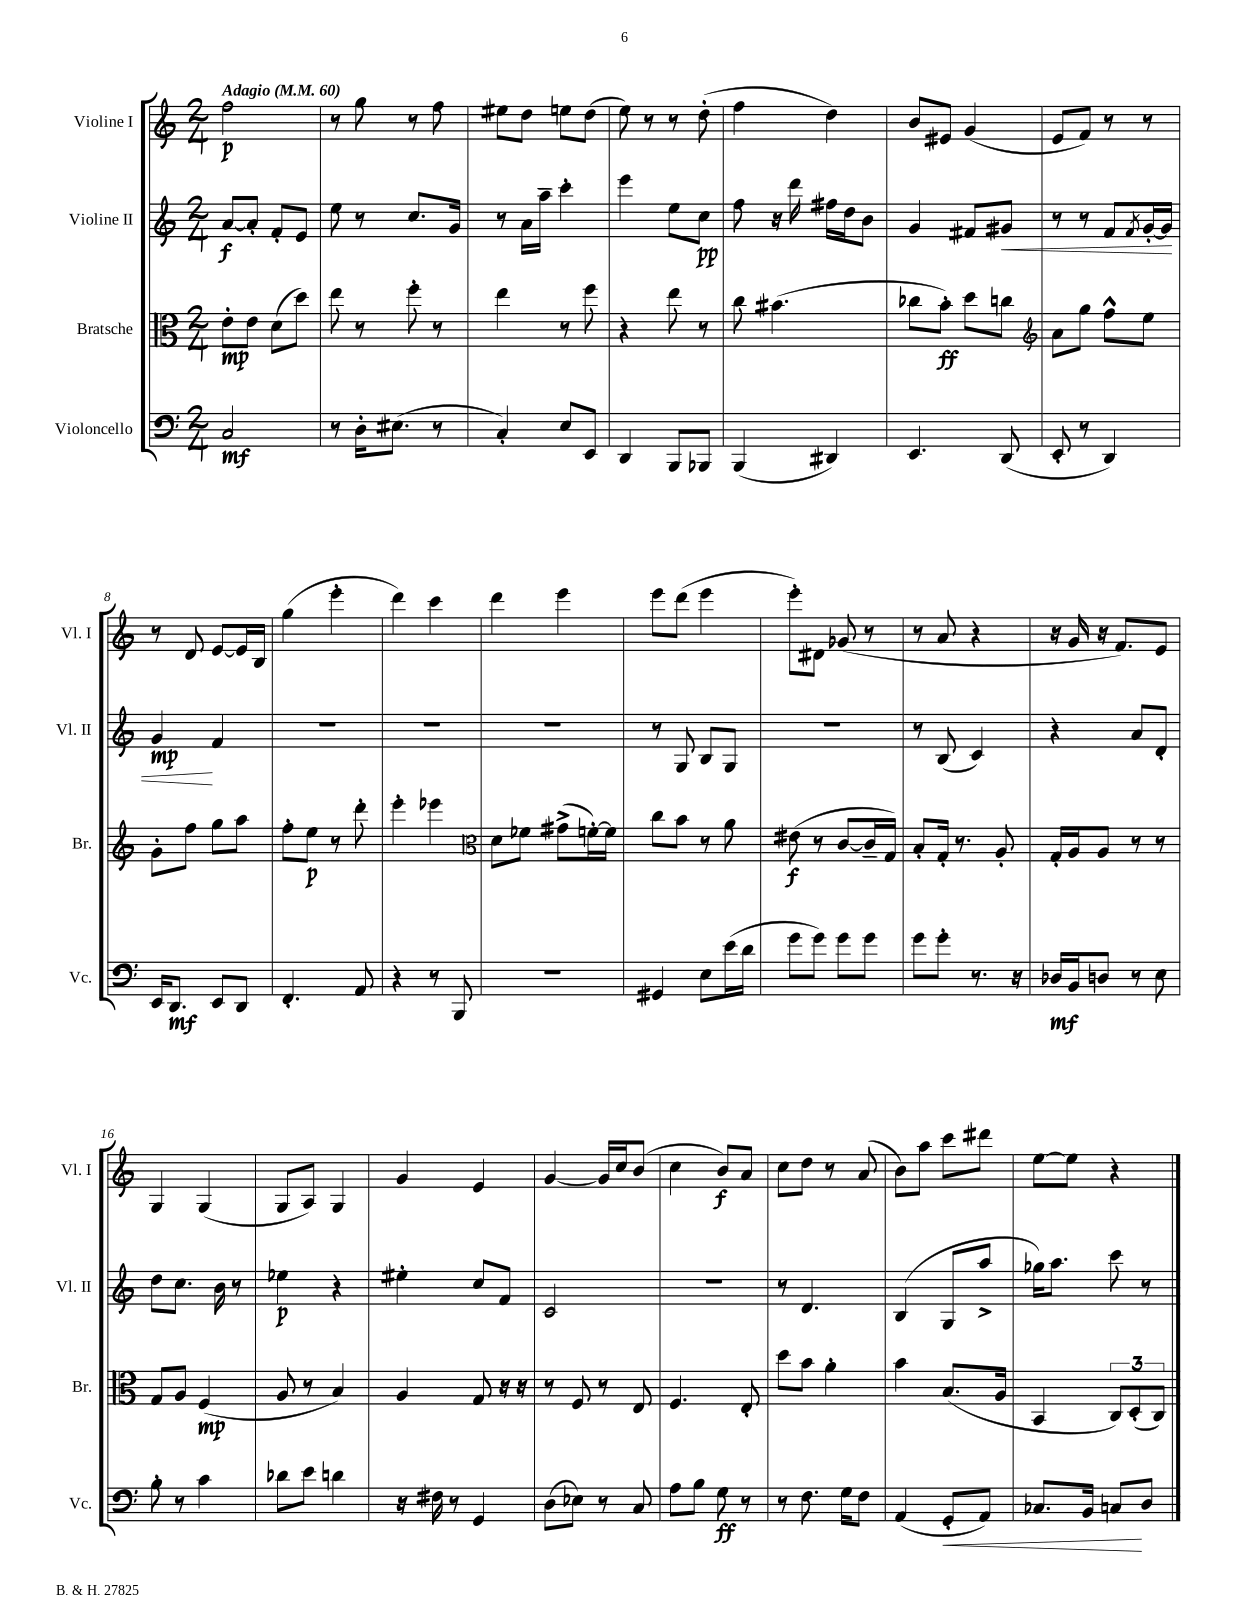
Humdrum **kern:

**kern	**kern	**kern	**kern
*staff4	*staff3	*staff2	*staff1
*clefF4	*clefC3	*clefG2	*clefG2
*k[]	*k[]	*k[]	*k[]
*M2/4	*M2/4	*M2/4	*M2/4
*MM60	*MM60	*MM60	*MM60
2C	8e'	[8a	2ff
.	8e	8a']	.
.	(8d	8f'	.
.	8dd)	8e	.
=	=	=	=
8r	8ee	8ee	8r
16D'	8r	8r	8gg
(8.E#	.	.	.
.	8ff'	8.cc	8r
8r	8r	.	8ff
.	.	16g	.
=	=	=	=
4C')	4ee	8r	8ee#
.	.	16a	8dd
.	.	16aa~	.
8E	8r	4ccc'	8ee
8EE	8ff	.	(8dd
=	=	=	=
4DD	4r	4eee	8ee)
.	.	.	8r
8BBB	8ee	8ee	8r
8BBB-	8r	8cc	(8dd'
=	=	=	=
(4BBB	8cc	8ff	4ff
.	(4.b#	16r	.
.	.	16ddd	.
4DD#)	.	16ff#	4dd)
.	.	16dd	.
.	.	8b	.
=	=	=	=
4.EE	8cc-	4g	8b
.	8b')	.	8e#
.	8dd	8f#	(4g
(8DD	8cc	8g#	.
=	=	=	=
*	*clefG2	*	*
8EE'	8a	8r	8e
8r	8gg	8r	8f)
4DD)	8ff^^	8f	8r
.	.	8qf	.
.	8ee	[16g'	8r
.	.	16g]	.
=	=	=	=
16EE	8g'	4g	8r
8.DD	.	.	.
.	8ff	.	8d
8EE	8gg	4f	[8e
8DD	8aa	.	16e]
.	.	.	16B
=	=	=	=
4.FF'	8ff'	2r	(4gg
.	8ee	.	.
.	8r	.	4eee'
8AA	8ddd'	.	.
=	=	=	=
4r	4eee'	2r	4ddd)
8r	4eee-	.	4ccc
8BBB	.	.	.
=	=	=	=
*	*clefC3	*	*
2r	8d	2r	4ddd
.	8f-	.	.
.	(8g#^	.	4eee
.	[16f')	.	.
.	16f]	.	.
=	=	=	=
4GG#	8cc	8r	8eee
.	8b	8G	(8ddd
8E	8r	8B	4eee
(16e	8a	8G	.
16d	.	.	.
=	=	=	=
8g	(8e#	2r	8eee')
8g)	8r	.	8d#
8g	[8c	.	(8g-
8g	16c~]	.	8r
.	16G)	.	.
=	=	=	=
8g	8B'	8r	8r
8g'	16G'	(8B	8a
.	8.r	.	.
8.r	.	4c)	4r
.	8A'	.	.
16r	.	.	.
=	=	=	=
16D-	16G'	4r	16r
16BB	16A	.	16g
8D	8A	.	16r
.	.	.	8.f)
8r	8r	8a	.
8E	8r	8d'	8e
=	=	=	=
8B'	8G	8dd	4G
8r	8A	8.cc	.
4c	(4F	.	(4G
.	.	16b	.
.	.	8r	.
=	=	=	=
8d-	8A	4ee-	8G
8e	8r	.	8A)
4d	4B)	4r	4G
=	=	=	=
16r	4A	4ee#'	4g
16F#	.	.	.
8r	.	.	.
4GG	8G	8cc	4e
.	16r	8f	.
.	16r	.	.
=	=	=	=
(8D	8r	2c	[4g
8E-)	8F	.	.
8r	8r	.	16g]
.	.	.	16cc
8C	8E	.	(8b
=	=	=	=
8A	4.F	2r	4cc
8B	.	.	.
8G	.	.	8b)
8r	8E'	.	8a
=	=	=	=
8r	8dd	8r	8cc
8.F	8b	4.d	8dd
.	4a'	.	8r
16G	.	.	.
8F	.	.	(8a
=	=	=	=
(4AA	4b	(4B	8b)
.	.	.	8aa
8GG'	(8.B	8G	8ccc
8AA)	.	8aa^	8ddd#
.	16A	.	.
=	=	=	=
8.C-	4BB	16gg-)	[8ee
.	.	8.aa	.
.	.	.	8ee]
16BB	.	.	.
8C	12C)	8ccc	4r
.	(12D'	.	.
8D	.	8r	.
.	12C)	.	.
==	==	==	==
*-	*-	*-	*-
